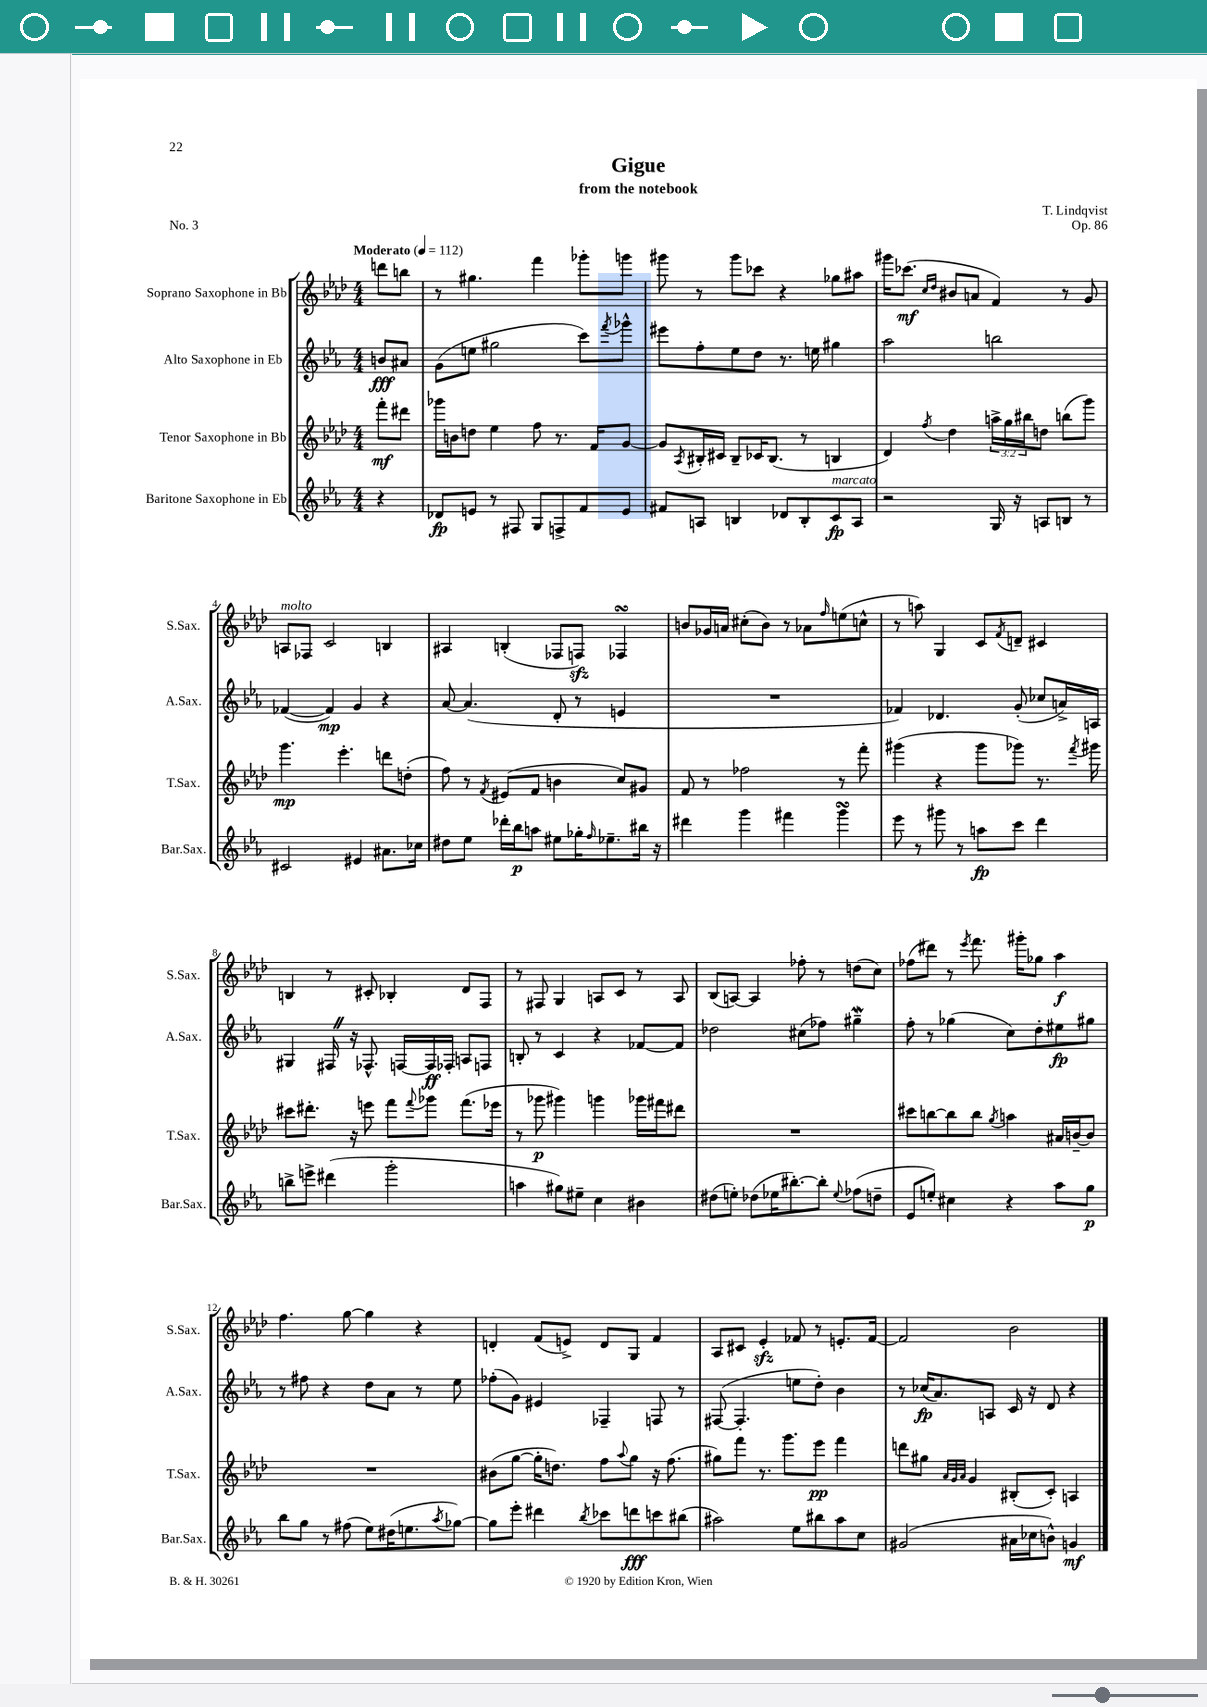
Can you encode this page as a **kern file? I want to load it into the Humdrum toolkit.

**kern	**dynam	**kern	**dynam	**kern	**dynam	**kern	**dynam
*part4	*part4	*part3	*part3	*part2	*part2	*part1	*part1
*staff4	*staff4	*staff3	*staff3	*staff2	*staff2	*staff1	*staff1
*I"Baritone Saxophone in Eb	*	*I"Tenor Saxophone in Bb	*	*I"Alto Saxophone in Eb	*	*I"Soprano Saxophone in Bb	*
*I'Bar.Sax.	*	*I'T.Sax.	*	*I'A.Sax.	*	*I'S.Sax.	*
*clefG2	*	*clefG2	*	*clefG2	*	*clefG2	*
*k[b-e-a-]	*	*k[b-e-a-d-]	*	*k[b-e-a-]	*	*k[b-e-a-d-]	*
*M4/4	*	*M4/4	*	*M4/4	*	*M4/4	*
*MM112	*	*MM112	*	*MM112	*	*MM112	*
=	=	=	=	=	=	=	=
!	!	!	!	!	!	!LO:TX:a:B:t=Moderato	!
4r	.	8fff'\L	mf	8bn/L	fff	8dddn\L	.
.	.	8ddd#X\J	.	8a#X/J	.	8bbn\J	.
=1	=1	=1	=1	=1	=1	=1	=1
8d-X/L	fp	16ggg-X\LL	.	(8g\L	.	8r	.
.	.	16bn\J	.	.	.	.	.
8en/J	.	8ddn\J	.	8een\J	.	4.gg#X\	.
8r	.	4ee-\	.	2gg#X\	.	.	.
8F#X/	.	.	.	.	.	.	.
8G/L	.	8ff\	.	.	.	4fff\	.
8Fn^/	.	8.r	.	.	.	.	.
8f/	.	.	.	8ccc\L)	.	8ggg-X'\L	.
.	.	16f/KL	.	.	.	.	.
.	.	.	.	8qfff/	.	.	.
8e/J	.	[8g/J	.	8ggg-X^^\J	.	8gggn\J	.
=2	=2	=2	=2	=2	=2	=2	=2
8f#X/L	.	8g/L]	.	8eee#X\L	.	8ggg#X\	.
.	.	8qA-/	.	.	.	.	.
8An/J	.	16B#X'/L	.	8ff'\	.	8r	.
.	.	16c#X/JJ	.	.	.	.	.
4Bn/	.	8B#~/L	.	8ee-\	.	8ggg#\L	.
.	.	16c-X/K	.	8dd\J	.	8ccc-X\J	.
.	.	(8.B#/J	.	.	.	.	.
8d-X/L	.	.	.	8.r	.	4r	.
8B'/	.	8r	.	.	.	.	.
.	.	.	.	16een\	.	.	.
!LO:TX:a:i:t=marcato	!	!	!	!	!	!	!
8c/	fp	4Bn/	.	4gg#X\	.	8gg-X\L	.
8A/J	.	.	.	.	.	8aa#X\J	.
=3	=3	=3	=3	=3	=3	=3	=3
2r	.	4d-/)	.	2aa-\	.	16ggg#X\KL	.
.	.	.	.	.	.	(8.ccc-X\J	mf
.	.	.	.	.	.	16qqcc/LL	.
.	.	8qff/	.	.	.	16qqdd-/JJ	.
.	.	4dd-\	.	.	.	8b#X/L	.
.	.	.	.	.	.	8an/J	.
16G/	.	24aan^\LL	.	2bbn\	.	4f/)	.
.	.	24gg\	.	.	.	.	.
16r	.	.	.	.	.	.	.
.	.	24bb#X\J	.	.	.	.	.
8An/L	.	8ddn\J	.	.	.	.	.
8Bn/J	.	(8bbn\L	.	.	.	8r	.
8r	.	8ggg\J)	.	.	.	8g/	.
!!LO:LB:g=z
=4	=4	=4	=4	=4	=4	=4	=4
!	!	!	!	!	!	!LO:TX:a:i:t=molto	!
2c#X/	.	4.ggg\	mp	([4f-X/	.	8An/L	.
.	.	.	.	.	.	8F-X/J	.
.	.	.	.	4f-/])	mp	2c/	.
.	.	4.eee-'\	.	.	.	.	.
4e#X/	.	.	.	4g/	.	.	.
8.a#X\L	.	8dddn\L	.	4r	.	4Bn/	.
.	.	(8ddn'\J	.	.	.	.	.
16cc-X\Jk	.	.	.	.	.	.	.
=5	=5	=5	=5	=5	=5	=5	=5
8dd#X\L	.	8ff\)	.	[8a-/	.	4A#X/	.
8ee-\J	.	8r	.	(4.a-/]	.	.	.
.	.	8qf/	.	.	.	.	.
16ddd-X'\LL	.	(8e#X/L	.	.	.	(4Bn'/	.
16bb-\J	p	.	.	.	.	.	.
8aan\J	.	8f/J	.	.	.	.	.
8ee#X\L	.	4bn\	.	8d'/	.	8F-X/L	.
16gg-X'\K	.	.	.	8r	.	8Fnzz/J)	.
16qqff/	.	.	.	.	.	.	.
8.ee-X~\	.	.	.	.	.	.	.
.	.	8cc/L)	.	4en/	.	4F-XsSSs/	.
16bb#X\Jk	.	8g#X/J	.	.	.	.	.
16r	.	.	.	.	.	.	.
=6	=6	=6	=6	=6	=6	=6	=6
4ddd#X\	.	8f/	.	1r	.	8bn/L	.
.	.	8r	.	.	.	16g-X/L	.
.	.	.	.	.	.	16an/JJ	.
4ggg\	.	2ff-X\	.	.	.	(8cc#X'\L	.
.	.	.	.	.	.	8b\J)	.
4fff#X\	.	.	.	.	.	8r	.
.	.	.	.	.	.	8a-X\L	.
.	.	.	.	.	.	16qqff/	.
4gggsSsS\	.	8r	.	.	.	(8een\	.
.	.	8fff'\	.	.	.	8ccn^^\J	.
=7	=7	=7	=7	=7	=7	=7	=7
8eee-\	.	(4ggg#X\	.	4f-X/)	.	8r	.
8r	.	.	.	.	.	8aan\)	.
8ggg#X\	.	4r	.	4.d-X/	.	4G/	.
8r	.	.	.	.	.	.	.
8aan\L	fp	8ggg#\L	.	.	.	8c/L	.
.	.	.	.	.	.	8qf/	.
8ccc\J	.	8ggg-X\J)	.	(8g'/	.	8dn~/J	.
4ddd\	.	8.r	.	8cc-X/L	.	4c#X/	.
.	.	.	.	16an^/L)	.	.	.
.	.	8qfff/	.	.	.	.	.
.	.	16ggg#X\	.	16An/JJ	.	.	.
!!LO:LB:g=z
=8	=8	=8	=8	=8	=8	=8	=8
8bbn^\L	.	8ccc#X\L	.	4G#X/	.	4Bn/	.
8eeen^\J	.	8.ddd#X'\J	.	.	.	.	.
(4ddd#X\	.	.	.	16F#XZ/	.	8r	.
.	.	16r	.	16r	.	.	.
.	.	8eeen\	.	8.F-X^^/	.	8c#X'/	.
2ggg'\	.	8fff\L	.	.	.	4B-X'/	.
.	.	.	.	[16Fn/LL	.	.	.
.	.	8qqfff/	.	.	.	.	.
.	.	8ggg-X\J	.	16F/]	ff	.	.
.	.	.	.	16F-X'/JJ	.	.	.
.	.	(8.fff\L	.	8An/L	.	8d-/L	.
.	.	.	.	8Fn/J	.	8F/J	.
.	.	16eee-X\Jk	.	.	.	.	.
=9	=9	=9	=9	=9	=9	=9	=9
4aan\	.	8r	.	8Bn'/	.	8r	.
.	.	8ggg-X\	p	8r	.	8F#X/	.
8gg#X\L)	.	4ggg#X\)	.	4c/	.	4G/	.
8ee#X~\J	.	.	.	.	.	.	.
4cc\	.	4gggn\	.	4r	.	8An/L	.
.	.	.	.	.	.	8c/J	.
4b#X\	.	16ggg-X\LL	.	[8f-X/L	.	8r	.
.	.	16fff#X\J	.	.	.	.	.
.	.	8ddd#X\J	.	8f-/J]	.	8A/	.
=10	=10	=10	=10	=10	=10	=10	=10
(8dd#X\L	.	1r	.	2dd-X\	.	(8B-/L	.
8een'\J)	.	.	.	.	.	[8An/J)	.
(8dd-X\L	.	.	.	.	.	4A/]	.
16ee-X\K	.	.	.	.	.	.	.
[8.bb#X'\)	.	.	.	.	.	.	.
.	.	.	.	(8cc#X\L	.	8ff-X'\	.
8bb#'\J]	.	.	.	8ff-X\J)	.	8r	.
8qqee-/	.	.	.	.	.	.	.
(8ff-X\L	.	.	.	4gg#XW~\	.	(8ddn\L	.
8ddn~\J	.	.	.	.	.	8cc\J)	.
=11	=11	=11	=11	=11	=11	=11	=11
8e-/L	.	8ccc#X\L	.	8ff'\	.	(8ff-X\L	.
8een'/J)	.	[8bbn\	.	8r	.	8ddd#X\J)	.
4cc#X\	.	8bb\]	.	(4gg-X\	.	8r	.
.	.	.	.	.	.	8qeee-/	.
.	.	8bb\J	.	.	.	8.fff\	.
.	.	8qgg/	.	.	.	.	.
4r	.	4aan\	.	8cc\L)	.	.	.
.	.	.	.	.	.	16ggg#X'\KL	.
.	.	.	.	8dd'\	.	8gg-X\J	.
8aa-\L	.	16a#X/LL	.	8ee#X\	fp	4aa-\	f
.	.	[16bn~/J	.	.	.	.	.
8gg\J	p	8b/J]	.	8gg#X\J	.	.	.
!!LO:LB:g=z
=12	=12	=12	=12	=12	=12	=12	=12
8bb-\L	.	1r	.	8r	.	4.ff\	.
8gg\J	.	.	.	8ff#X\	.	.	.
8r	.	.	.	4r	.	.	.
(8ff#X\	.	.	.	.	.	[8gg\	.
8ee-\L)	.	.	.	8dd\L	.	4gg\]	.
(16dd#X\K	.	.	.	8a-\J	.	.	.
8.een\	.	.	.	.	.	.	.
.	.	.	.	8r	.	4r	.
8qaa-/	.	.	.	.	.	.	.
[8gg-X\J)	.	.	.	8ee-\	.	.	.
=13	=13	=13	=13	=13	=13	=13	=13
8gg-\L]	.	(8b#X\L	.	(8ff-X'\L	.	4dn'/	.
8eee-'\J	.	[8gg\J	.	8g\J)	.	.	.
4ddd#X\	.	16gg'\KL]	.	4e#X/	.	(8f/L	.
.	.	8.ddn\J)	.	.	.	.	.
.	.	.	.	.	.	8en^/J)	.
8qbb-/	.	.	.	.	.	.	.
8ccc-X\L	.	8ff\L	.	4F-X~/	.	8d/L	.
.	.	8qqaa-/	.	.	.	.	.
8dddn\	fff	8gg\J	.	.	.	8G/J	.
8cccn\	.	16r	.	8Fn/	.	4f/	.
.	.	(8.ff\	.	.	.	.	.
(8bb#X\J	.	.	.	8r	.	.	.
=14	=14	=14	=14	=14	=14	=14	=14
2aa#X\)	.	8gg#X\L)	.	([8F#X/	.	8A-/L	.
.	.	8fff\J	.	4.F#'/]	.	8c#X/J	.
.	.	8.r	.	.	.	4e-zz'/	.
.	.	8.ggg\L	.	.	.	.	.
8ee-\L	.	.	.	8een\L	.	8f-X/	.
8bb#X\	.	8eee-\J	pp	8dd'\J)	.	8r	.
8aa#\	.	4fff\	.	4b-\	.	8.en'/L	.
8cc\J	.	.	.	.	.	.	.
.	.	.	.	.	.	[16f-/Jk	.
=15	=15	=15	=15	=15	=15	=15	=15
(2g#X/	.	8dddn\L	.	8r	.	2f-/]	.
.	.	8gg#X\J	.	(16cc-X/KL	fp	.	.
.	.	.	.	8.a-/)	.	.	.
.	.	32qqa-/LLL	.	.	.	.	.
.	.	32qqg/	.	.	.	.	.
.	.	32qqa-/JJJ	.	.	.	.	.
.	.	4g/	.	.	.	.	.
.	.	.	.	8An/J	.	.	.
16a#X\LL	.	(8B#X'/L	.	16c/	.	2b-\	.
16cc-X\J	.	.	.	16r	.	.	.
8bn^^\J)	.	8c'/J)	.	8d/	.	.	.
4gn/	mf	4An/	.	4r	.	.	.
==	==	==	==	==	==	==	==
*-	*-	*-	*-	*-	*-	*-	*-
